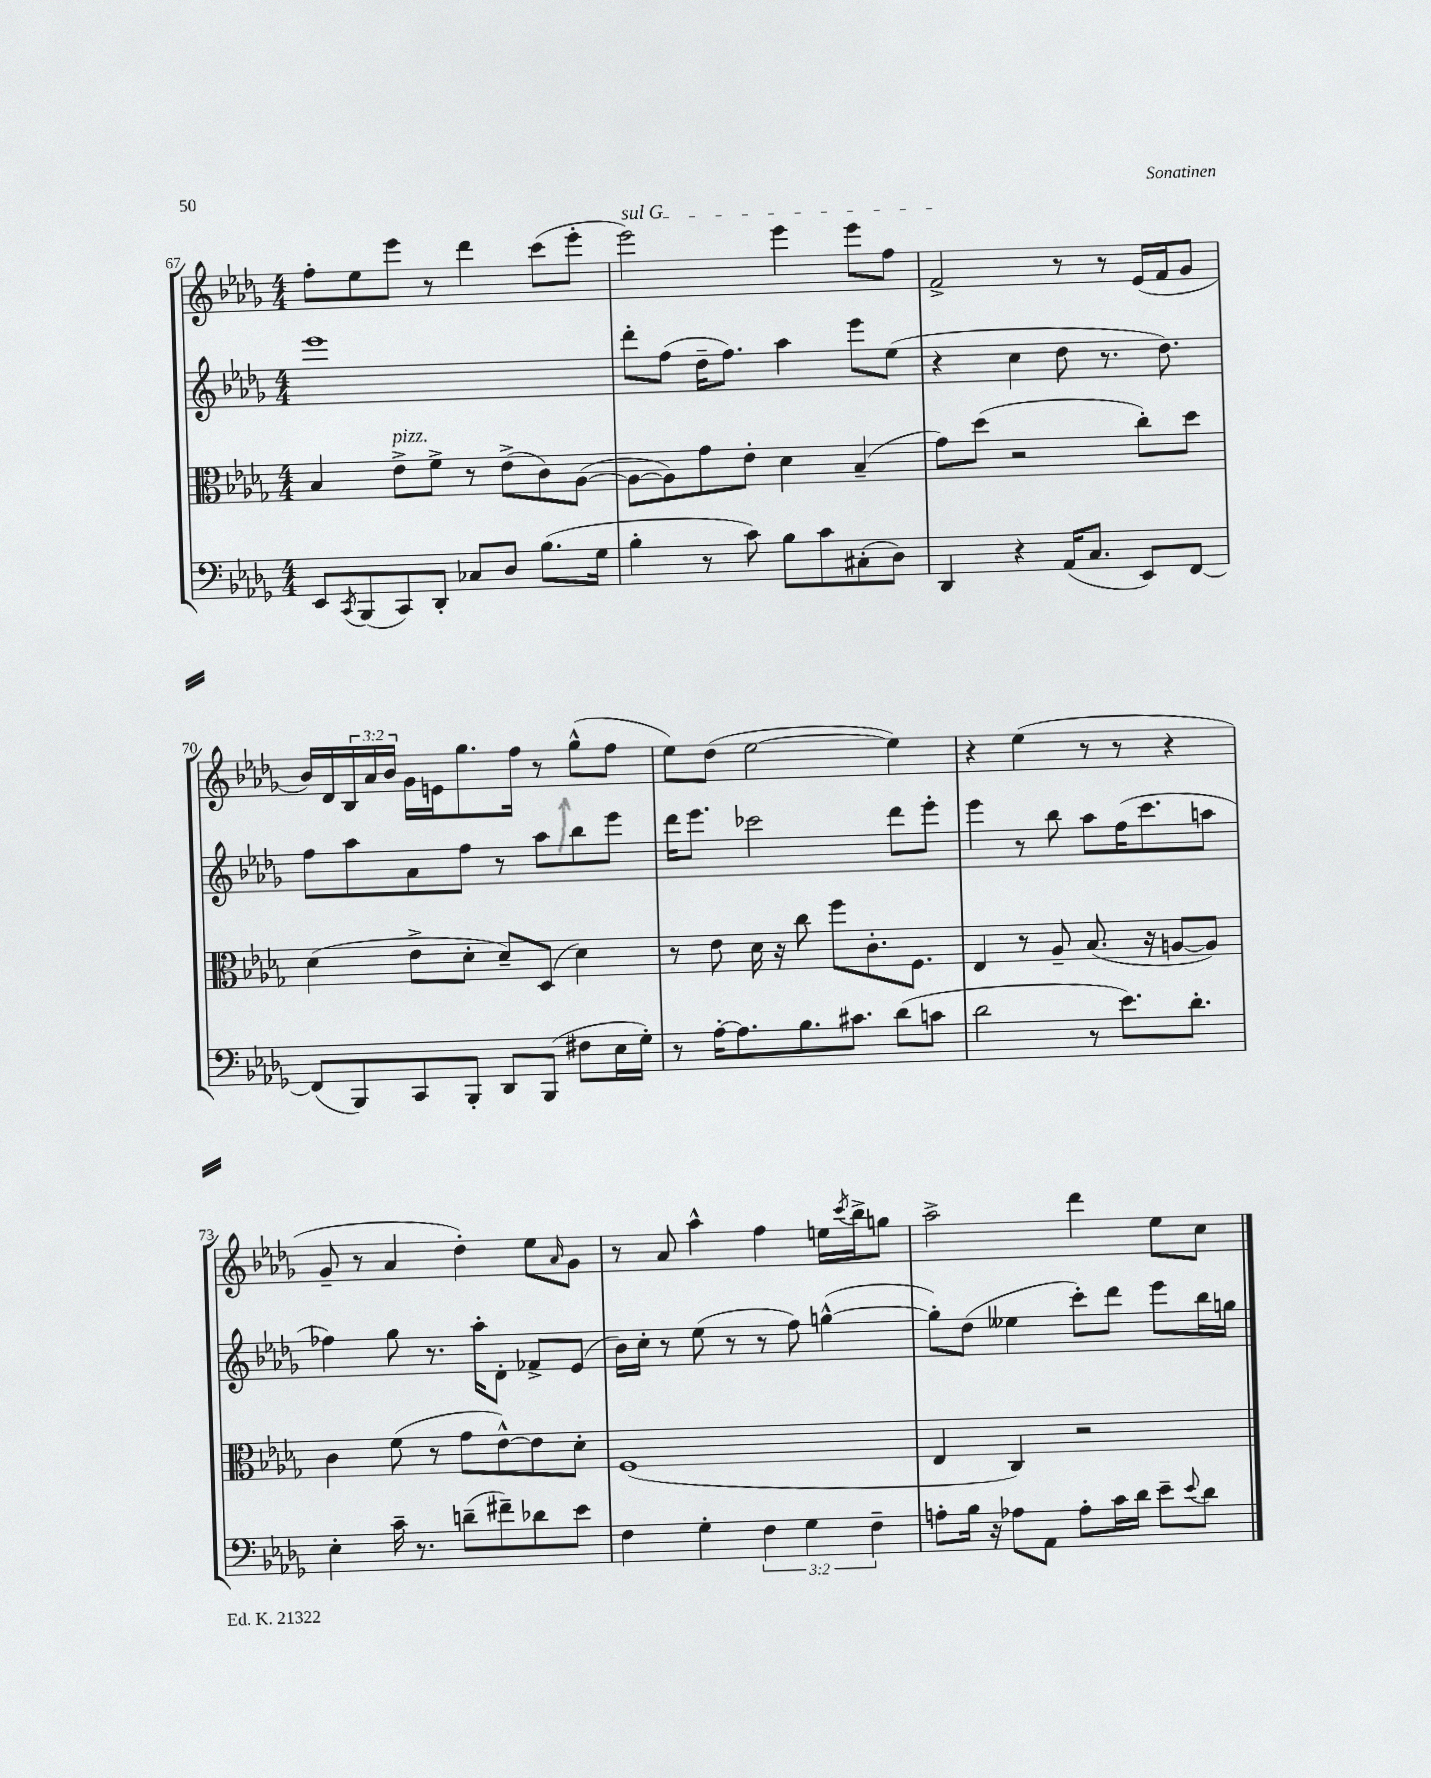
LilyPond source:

<<
\new StaffGroup <<
\new Staff = "s0" {
    \clef treble \key des \major \numericTimeSignature \time 4/4 \override Staff.TupletNumber.text = #tuplet-number::calc-fraction-text
    f''8-. ees''8 ees'''8 r8 des'''4 c'''8( ees'''8-. |
    \once \override TextSpanner.bound-details.left.text = \markup { \italic "sul G" } ees'''2\startTextSpan) ees'''4 ees'''8 f''8 |
    f'2->\stopTextSpan r8 r8 ees'16( f'16 ges'8 |
    bes'16) des'16 \tuplet 3/2 { bes16 aes'16 bes'16 } ges'16 e'16 ges''8. f''16 r8 ges''8-^( f''8 |
    ees''8) des''8( ees''2~ ees''4) |
    r4 ees''4( r8 r8 r4 |
    ges'8-- r8 aes'4 des''4-.) ees''8 \grace { aes'16 } ges'8 |
    r8 aes'8 aes''4-^ f''4 e''16 \acciaccatura { c'''8 } bes''16-> g''8 |
    aes''2-> des'''4 ees''8 c''8 \bar "|." |
}
\new Staff = "s1" {
    \clef treble \key des \major \numericTimeSignature \time 4/4
    ees'''1 |
    des'''8-. f''8( des''16-- f''8.) aes''4 ees'''8 ees''8( |
    r4 c''4 des''8 r8. des''8.) |
    f''8 aes''8 aes'8 f''8 r8 aes''8 bes''8 ees'''8 |
    des'''16 ees'''8. ces'''2 des'''8 ees'''8-. |
    ees'''4 r8 bes''8 aes''8 f''16( c'''8. a''8 |
    fes''4) ges''8 r8. aes''16-. des'8-. fes'8-> ees'8( |
    bes'16) c''16-. r8 ees''8( r8 r8 f''8) g''4~-^( |
    g''8-.) des''8( eeses''4 c'''8-.) des'''8 ees'''8 bes''16 g''16 \bar "|." |
}
\new Staff = "s2" {
    \clef alto \key des \major \numericTimeSignature \time 4/4
    bes4 ees'8->^\markup { \italic "pizz." } f'8-> r8 ees'8->( c'8) aes8~( |
    aes8~ aes8) ges'8 ees'8-. des'4 bes4--( |
    ges'8) des''8( r2 c''8-.) des''8 |
    des'4( ees'8-> des'8-. des'8--) des8( des'4) |
    r8 ees'8 des'16 r16 c''8 f''8 c'8.-. f8. |
    ees4 r8 aes8-- bes8.( r16 a8~ a8) |
    c'4 f'8( r8 ges'8 ees'8~-^) ees'8 des'8-. |
    f1( |
    ees4 c4) r2 \bar "|." |
}
\new Staff = "s3" {
    \clef bass \key des \major \numericTimeSignature \time 4/4 \override Staff.TupletNumber.text = #tuplet-number::calc-fraction-text
    ees,8 \acciaccatura { c,8 } bes,,8( c,8) des,8-. ces8 des8 bes8.( ges16 |
    bes4-. r8 c'8) bes8 c'8 cis8-.( des8) |
    des,4 r4 aes,16( c8. ees,8) f,8~ |
    f,8( bes,,8) c,8 bes,,8-. des,8 bes,,8( fis8 ees16 ges16-.) |
    r8 aes16~-. aes8. bes8. cis'8. des'8( c'8 |
    des'2 r8 ees'8.) des'8.-. |
    ees4-. c'16-- r8. d'8--( fis'8--) des'8 ees'8 |
    f4 ges4-. \tuplet 3/2 { f4 ges4 f4-- } |
    a8-. bes16 r16 aes8 aes,8 aes8-. c'16 des'16 ees'8-- \appoggiatura { ees'8 } des'8 \bar "|." |
}
>>
>>
\layout { \context { \Score currentBarNumber = #67 } }
